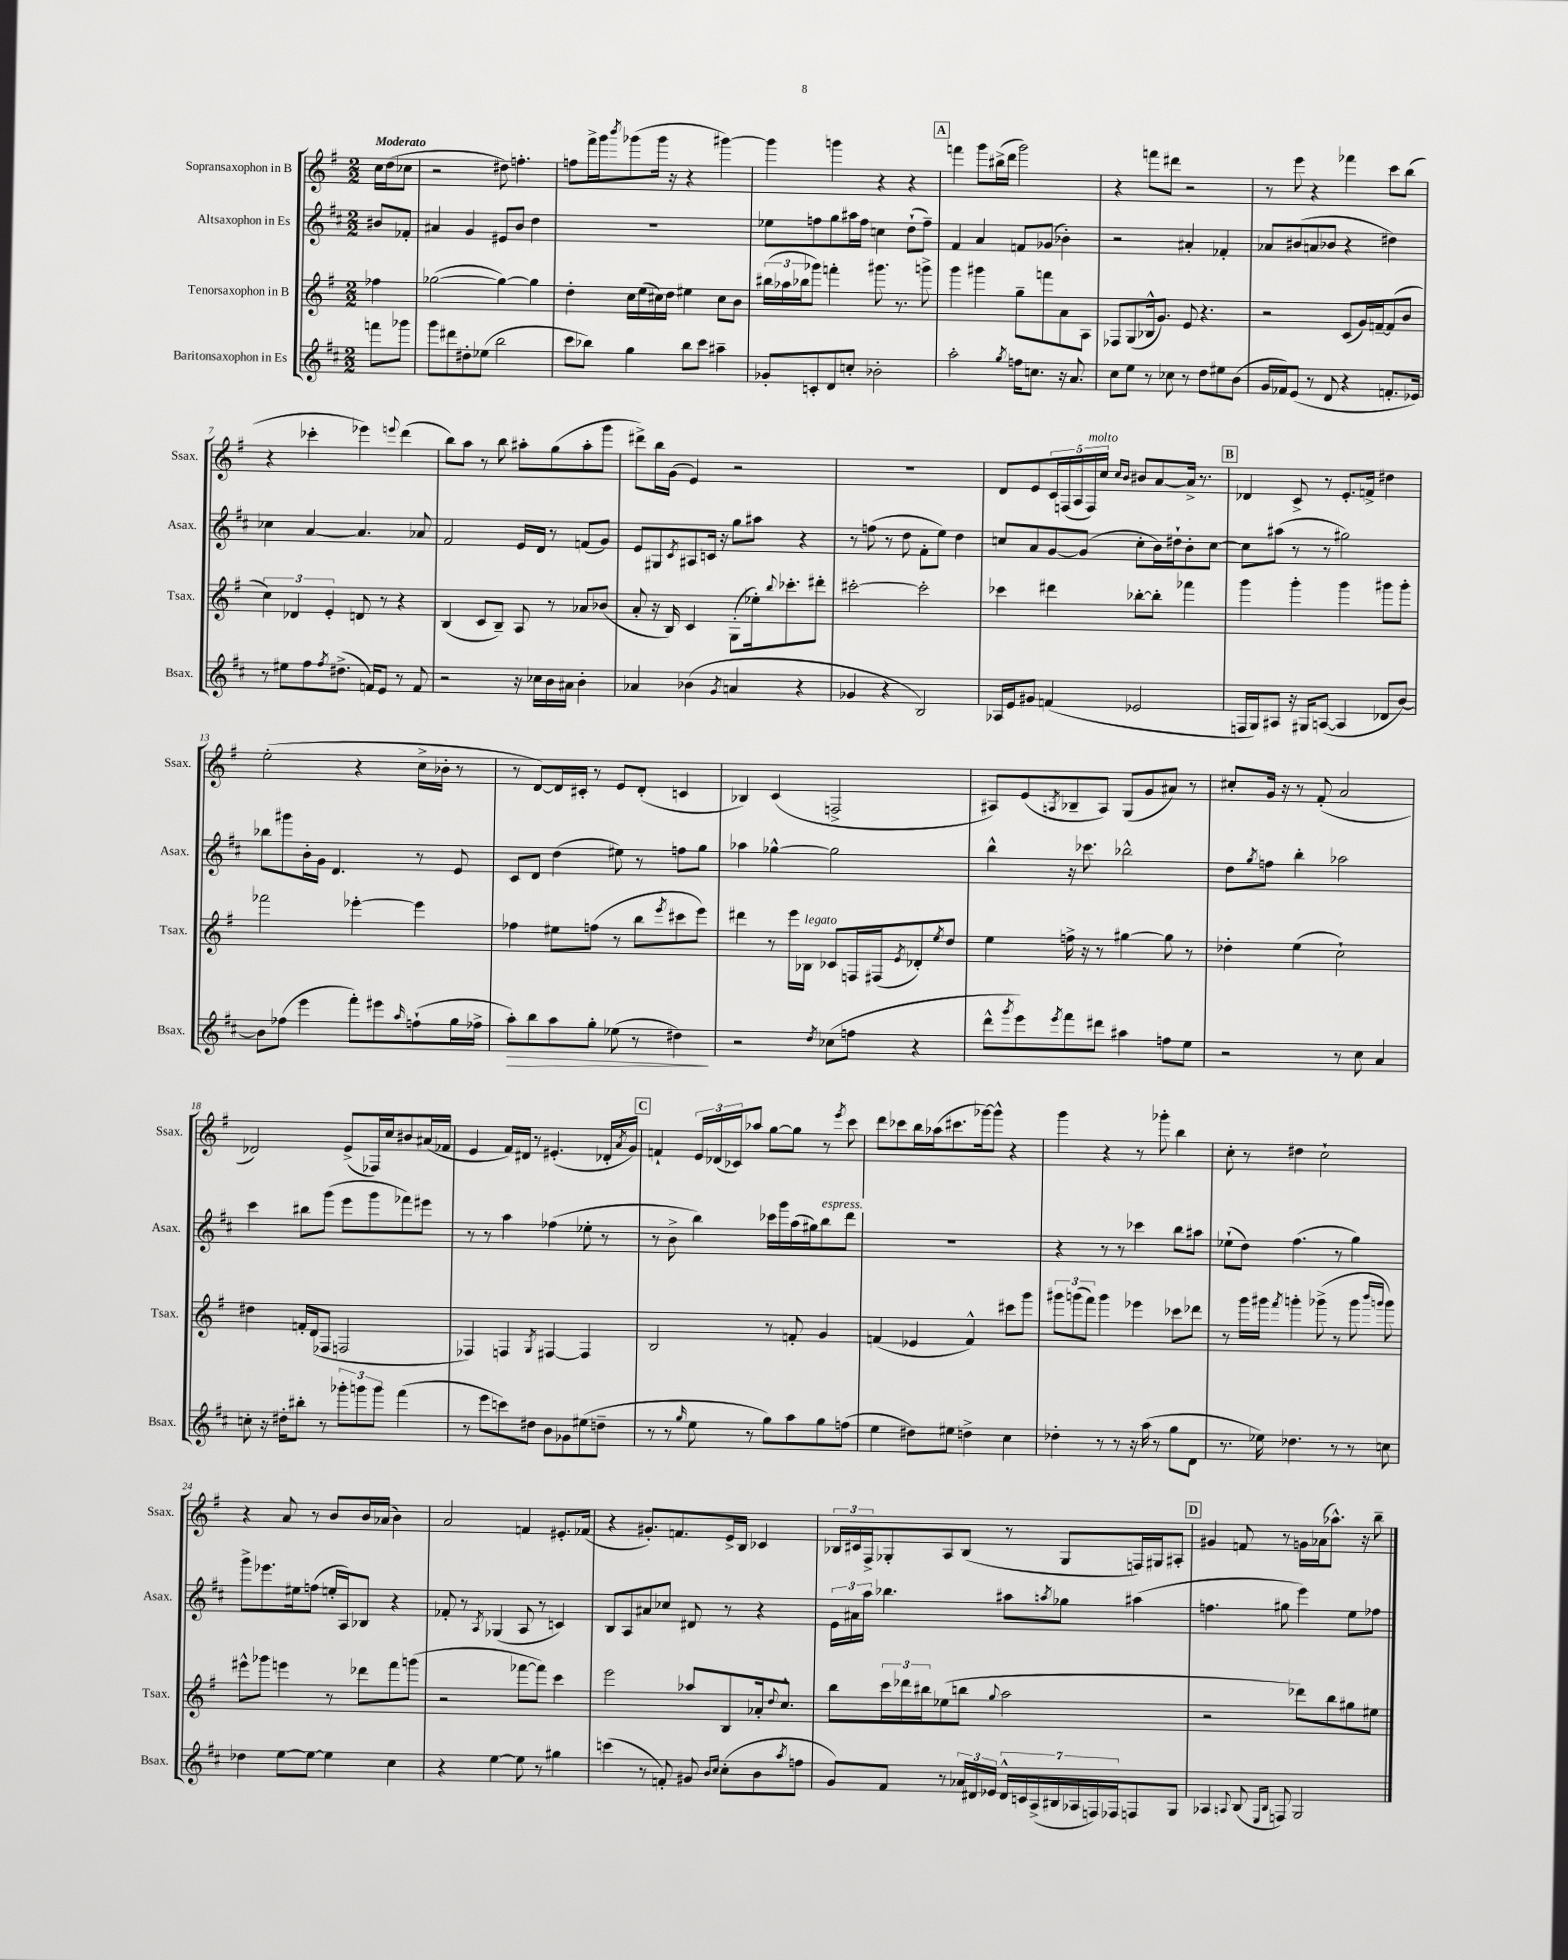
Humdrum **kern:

**kern	**dynam	**kern	**kern	**kern
*part4	*part4	*part3	*part2	*part1
*staff4	*staff4	*staff3	*staff2	*staff1
*I"Baritonsaxophon in Es	*	*I"Tenorsaxophon in B	*I"Altsaxophon in Es	*I"Sopransaxophon in B
*I'Bsax.	*	*I'Tsax.	*I'Asax.	*I'Ssax.
*clefG2	*	*clefG2	*clefG2	*clefG2
*k[f#c#]	*	*k[f#]	*k[f#c#]	*k[f#]
*M2/2	*	*M2/2	*M2/2	*M2/2
=	=	=	=	=
!	!	!	!	!LO:TX:a:B:t=Moderato
8fffn\L	.	4ff-X\	8b#X/L	16cc\LL
.	.	.	.	(16dd\J
8ggg-X\J	.	.	8f-X'/J	8cc-X\J
=1	=1	=1	=1	=1
8ggg\L	.	([2gg-X\	4a#X/	2r
8ddd#X\	.	.	.	.
8dd#X'\	.	.	4g/	.
(8ee-X\J	.	.	.	.
2bb\	.	4gg-\_)	8e#X/L	8dd#X\)
.	.	.	8b/J	4.ffn'\
.	.	4gg-\]	4dd\	.
=2	=2	=2	=2	=2
8ccc#\L	.	4dd'\	1r	8ffn\L
8bb-X\J)	.	.	.	16fff#^\L
.	.	.	.	16ggg\J
.	.	.	.	8qbbb/
4gg\	.	16cc\LL	.	(8ggg-X\
.	.	(16ee\	.	.
.	.	16cc#X\)	.	16ggg-\Jk
.	.	16dd\JJ	.	16r
8bb-\L	.	4ee#X\	.	4r
8ccc#\J	.	.	.	.
4aa#X~\	.	8cc#\L	.	[4ggg#X\)
.	.	8b\J	.	.
=3	=3	=3	=3	=3
8g-X'/L	.	(24bb#X\LL	8ee-X\L	4ggg#\]
.	.	24aa-X\	.	.
.	.	24bb-X\J	.	.
8cn'/	.	8ggg-X\J)	8ffn\	.
8d/	.	4fffn'\	8gg\	4gggn\
8ccn'/J	.	.	16aa#X\L	.
.	.	.	16ff\JJ	.
2b-X'\	.	8.ggg#X\	4ccn\	4r
.	.	8.r	.	.
.	.	.	(8dd`\L	4r
.	.	8gggn^\	8ff~\J)	.
!!LO:REH:place=s1:t=A
=4	=4	=4	=4	=4
2aa'\	.	4ggg\	4f#/	4fffn\
.	.	4ggg#X\	4a/	8ggg\L
.	.	.	.	(16bb#X^\L
.	.	.	.	16ddd\JJ
8qgg/	.	.	.	.
16ffn\KL	.	8gg~\L	8fn/L	2ggg\)
8.ccn\J	.	.	.	.
.	.	8fffn\	(8g-X/J	.
16r	.	8a\	4b-X'\)	.
8.a/	.	.	.	.
.	.	8A\J	.	.
=5	=5	=5	=5	=5
8cc#\L	.	8F-X/L	2r	4r
8ee\J	.	(8G/	.	.
8r	.	16B-X^^/k	.	8fffn\L
.	.	8.g/J)	.	.
8cc-X\	.	.	.	8ddd#X\J
8r	.	8e/	4a#X'/	2r
8dd\L	.	4.r	.	.
8ee#X\	.	.	4f-X'/	.
(8b\J	.	.	.	.
=6	=6	=6	=6	=6
16g/LL	.	2r	8a-X/L	8r
16f-X/J)	.	.	.	.
(8e/J	.	.	(8b#X/	8eee\
8r	.	.	8an/	4r
8d/	.	.	8b-X/J	.
4r	.	(8c/L	4r	4fff-X\
.	.	16g/L)	.	.
.	.	[16fn~/J	.	.
8.fn'/L	.	(8f/]	4dd#X\)	8ccc\L
.	.	8b/J	.	(8bb\J
16e-X/Jk)	.	.	.	.
!!LO:LB:g=z
=7	=7	=7	=7	=7
8r	.	6cc\)	4cc-X\	4r
8ee#X\L	.	.	.	.
.	.	6d-X/	.	.
8ff#\	.	.	[4a/	4ccc-X'\
.	.	6e'/	.	.
8qff#/	.	.	.	.
(8.dd#X^\J	.	.	.	.
.	.	8dn/	4.a/]	4eee-X\)
16fn/KL)	.	.	.	.
8e/J	.	8r	.	.
.	.	.	.	8qqeeen/
8r	.	4r	.	(4ddd\
8f/	.	.	8a-X/	.
=8	=8	=8	=8	=8
2r	.	(4B/	2f#/	8bb\L)
.	.	.	.	8aa\J
.	.	8c/L	.	8r
.	.	8B~/J)	.	8bb\
16r	.	8A/	16e/LL	8aa#X'\L
16cc-X\LL	.	.	16d/JJ	.
16b\	.	8r	8r	(8gg\
16a#X\JJ	.	.	.	.
4b'\	.	8a-X/L	(8fn/L	8aa#'\
.	.	(8b-X/J	8g/J)	8ggg\J
=9	=9	=9	=9	=9
4a-X/	.	8a'/	8e/L	8ddd#X^\L)
.	.	16r	8G#X/	16bb\L
.	.	16B/)	.	(16g\JJ
.	.	.	8qc#/	.
(4b-X\	.	4c/	8A#X/	4e/)
.	.	.	16cn/Jk	.
.	.	.	16r	.
8qg/	.	.	.	.
4an/	.	(8G'\L	8gg\L	2r
.	.	16ee-X'\k)	8aa#X\J	.
.	.	8qqbb/	.	.
.	.	8.ccc-X'\	.	.
4r	.	.	4r	.
.	.	8ddd#X'\J	.	.
=10	=10	=10	=10	=10
4g-X/	.	[2ccc#X'\	8r	1r
.	.	.	(8ffn\	.
4r	.	.	8r	.
.	.	.	8dd\	.
2B/)	.	2ccc#'\]	8f#'\L	.
.	.	.	8ee\J)	.
.	.	.	4dd\	.
=11	=11	=11	=11	=11
16A-X/LL	.	4ccc-X\	8ccn/L	8d/L
16e/J	.	.	.	.
8g#X/J	.	.	8a/	8e/
(4fn/	.	4ddd#X\	[8g/	20c/L
.	.	.	.	(20Fn/
.	.	.	.	20A/
.	.	.	(8g/J]	.
!	!	!	!	!LO:TX:a:i:t=molto
.	.	.	.	20F/)
.	.	.	.	20cc/JJ
.	.	.	.	16qqcc/LL
.	.	.	.	16qqb/JJ
2e-X/	.	[8bb-X'\L	8cc'\L	8b#X/L
.	.	8bb-'\J]	16b\L)	[8a/
.	.	.	16dd#X`\J	.
.	.	4fff-X\	8b'\	16a^/Jk]
.	.	.	.	8.r
.	.	.	[8cc\J	.
!!LO:REH:place=s1:t=B
=12	=12	=12	=12	=12
16Fn/LL	.	4ggg\	8cc\L]	4d-X/
16G/J)	.	.	.	.
8A#X/J	.	.	(8aa#X\J	.
16r	.	4ggg'\	8r	8c^/
16G#X/KL	.	.	.	.
([8An/J	.	.	8r	8r
4A/]	.	4ggg\	2gg#X\)	8.e'/L
.	.	.	.	16fn^/Jk
8d-X/L	.	8ggg#X\L	.	4dd#X\
[8b/J)	.	8ggg#'\J	.	.
!!LO:LB:g=z
=13	=13	=13	=13	=13
8b\L]	.	2fff-X\	8bb-X\L	(2ee'\
(8ff-X\J	.	.	8ggg#X\	.
4eee\	.	.	16b'\L	.
.	.	.	16g\JJ	.
.	.	.	4.d/	.
8fff#'\L)	.	[4eee-X'\	.	4r
8eee#X\	.	.	.	.
16qqaa/	.	.	.	.
(8ffn`\	.	4eee-\]	8r	16cc^\LL
.	.	.	.	16b-X'\JJ
16gg\L	.	.	8e/	8r
16ff-X^\JJ	.	.	.	.
=14	=14	=14	=14	=14
!	!LO:HP:b	!	!	!
8aa'\L)	>	4ff-X\	8c#/L	8r
8bb\	.	.	8d/J	[8d/L)
8aa\	.	8ee#X\L	(4dd\	16d/L]
.	.	.	.	16c#X'/JJ
8gg'\J	.	(8ffn\J	.	8r
(8ee-X\	.	8r	8ee#X\)	8e/L
8r	.	8bb\L	8r	(8d'/J
.	.	8qeee/	.	.
4dd#X\)	.	8ccc#X\	8ffn\L	4cn/
.	.	8eee\J)	8gg\J	.
.	]	.	.	.
=15	=15	=15	=15	=15
2r	.	4ddd#X\	4aa-X\	4B-X/)
.	.	8r	[4gg-X^^\	(4c/
.	.	16eee\LL	.	.
!	!	!LO:TX:a:i:t=legato	!	!
.	.	16B-X\JJ	.	.
8qdd/	.	.	.	.
(8cc-X\L	.	8c-X/L	2gg-\]	2Fn^/
8ffn\J	.	16Fn/L	.	.
.	.	(16F#X/J	.	.
.	.	8qe/	.	.
4r	.	8d-X'/)	.	.
.	.	8qee/	.	.
.	.	8dd/J	.	.
=16	=16	=16	=16	=16
8ddd^^\L	.	4ee\	4bb^^\	8A#X/L)
8qggg/	.	.	.	.
8eee\)	.	.	.	(8e/
8qeee/	.	.	.	8qAn/
8fff#\	.	16ffn^\	16r	8B-X~/
.	.	16r	8.ccc-X\	.
8ddd#X\J	.	8r	.	8A/J)
4aa#X\	.	[4gg#X\	2bb-X^^\	(8G/L
.	.	.	.	8g/
8ffn\L	.	8gg#\]	.	8a#X/J)
8ee\J	.	8r	.	8r
=17	=17	=17	=17	=17
2r	.	4dd-X'\	8dd\L	8cc#X'/L
.	.	.	8qgg/	.
.	.	.	8ffn\J	16g/Jk
.	.	.	.	16r
.	.	(4ee\	4bb'\	8r
.	.	.	.	(8f#'/
8r	.	2cc`\)	2aa-X\	2a/
8cc#\	.	.	.	.
4a/	.	.	.	.
!!LO:LB:g=z
=18	=18	=18	=18	=18
8ccn'\	.	4dd#X\	4ccc#\	2d-X/)
16r	.	.	.	.
16dd#X'\KL	.	.	.	.
8bb#X'\J	.	16fn'/LL	8bb#X\L	.
.	.	(16d/J	.	.
8r	.	8F-X/J	(8ggg\J	.
12ggg-X'\L	.	2Fn/	8eee\L	(8e^/L
12gggn\	.	.	.	.
.	.	.	8ggg\	16F-X/L)
12ggg\J	.	.	.	.
.	.	.	.	16cc/J
(4fff#\	.	.	8fff-X\)	8b#X/
.	.	.	8eee#X\J	(16a#X/L
.	.	.	.	16f-X/JJ
=19	=19	=19	=19	=19
8r	.	4F-X/)	8r	4e/
8eee\L	.	.	8r	.
8cccn\)	.	4Fn/	4aa\	16f#/LL)
.	.	.	.	16d#X/JJ
8dd#X\J	.	.	.	8r
.	.	8qG/	.	.
8b\L	.	[4F#X/	(4ff-X\	(4.e#X'/
8g-X\	.	.	.	.
(8ee#X\	.	4F#/]	8ee-X'\	.
8ddn~\J	.	.	8r	16d-X'/LL
.	.	.	.	8qa/
.	.	.	.	16g/JJ)
!!LO:REH:place=s1:t=C
=20	=20	=20	=20	=20
8r	.	2B/	8r	4fn`/
8r	.	.	8b^\	.
16qqgg/	.	.	.	.
8ee\	.	.	4bb\)	24e/LL
.	.	.	.	(24d-X/
.	.	.	.	24c-X/J)
8r	.	.	.	8aa-X/J
8gg\L)	.	8r	16ccc-X\LL	[8gg\L
.	.	.	16ggg\	.
8aa\	.	8fn'/	(16aa\	8gg\J]
.	.	.	16gg#X\J)	.
!	!	!	!LO:TX:a:i:t=espress.	!
8gg\	.	4g/	8bb\	8r
.	.	.	.	8qeee/
(8ffn\J	.	.	8ddd\J	8ccc\
=21	=21	=21	=21	=21
4ee\	.	(4fn/	1r	8ddd\L
.	.	.	.	8ccc-X\
8dd#X\L)	.	4e-X/	.	16bb\L
.	.	.	.	(16aa-X\J
8ee#X\J	.	.	.	8.ccc#X\
4ddn^\	.	4f^^/)	.	.
.	.	.	.	[16ggg-X\k)
.	.	.	.	8ggg-^^\J]
4cc#\	.	8ccc#X\L	.	4r
.	.	8ggg\J	.	.
=22	=22	=22	=22	=22
4dd-X'\	.	12ggg#X\L	4r	4ggg\
.	.	(12gggn\	.	.
.	.	12fff#\J)	.	.
8r	.	4ggg\	8r	4r
8r	.	.	8r	.
16r	.	4eee-X\	4ccc-X\	8r
(16aa\	.	.	.	.
8r	.	.	.	8ggg-X'\
8gg\L	.	8ccc-X\L	8bb\L	4bb\
8d\J	.	8ddd-X\J	8aa#X\J	.
=23	=23	=23	=23	=23
8.r	.	8r	(8ee-X`\L	8cc'\
.	.	16ggg\LL	8dd\J)	8r
16ee-X\)	.	16ggg#X\JJ	.	.
.	.	8qfff#/	.	.
4.dd-X\	.	4gggn'\	(4.ff#\	4dd#X\
.	.	(8ggg-X^\	.	2cc`\
8r	.	8r	8r	.
8r	.	8ggg-\	4gg\)	.
.	.	16qqbbb/LL	.	.
.	.	16qqgggn/JJ	.	.
8ccn\	.	8ggg\)	.	.
!!LO:LB:g=z
=24	=24	=24	=24	=24
4dd-X\	.	8eee#X^^\L	8ggg^\L	4r
.	.	8ggg-X\J	8.eee-X\	.
[8ee\L	.	4eeen\	.	8a/
.	.	.	16ee#X\k	.
8ee\J_	.	.	(8ffn\J	8r
4ee\]	.	8r	16een'/LL	8b/L
.	.	.	16A/J)	.
.	.	8ddd-X\L	8B-X/J	16b/L
.	.	.	.	(16a-X/JJ
4cc#\	.	8fff#\	4r	4b\)
.	.	(8gggn\J	.	.
=25	=25	=25	=25	=25
4r	.	2r	8f-X'/	2a/
.	.	.	8r	.
.	.	.	8qA/	.
[4ee\	.	.	(4G-X/	.
8ee\]	.	[8fff-X\L	8A/	4fn/
8r	.	8fff-\J])	8r	.
4gg#X\	.	4ccc\	4cn/)	8.e#X'/L
.	.	.	.	(16f-X/Jk
=26	=26	=26	=26	=26
(4cccn\	.	2eee\	8B/L	4r
.	.	.	8A/	.
8r	.	.	8a#X/	8.g#X'/L)
8fn'/)	.	.	8cc-X/J	.
.	.	.	.	8.fn/
8g#X/	.	8aa-X/L	8d#X/	.
16qqb/LL	.	.	.	.
16qqcc#/JJ	.	.	.	.
(8cc#'\L	.	8B/	8r	16e^/L
.	.	.	.	16B/JJ
8b\	.	16a-X'/k	4r	4c-X/
.	.	8qqdd/	.	.
.	.	8.cc^^/J	.	.
8qaa/	.	.	.	.
8ffn\J	.	.	.	.
=27	=27	=27	=27	=27
8g/L)	.	8bb\L	24e\LL	24B-X/LL
.	.	.	24a#X\	24c#X/
.	.	.	24aa\JJ	24F#^/J
8f#/J	.	24ccc\L	4.bb-X\	8G-X'/
.	.	24ddd-X\	.	.
.	.	24bb#X\J	.	.
8r	.	(8ee-X\	.	8A/
24a-X/LL	.	8bbn\J	.	(8B-/J
24d#X/	.	.	.	.
24e-X/JJ	.	.	.	.
.	.	8qqgg/	.	.
28d#^^/LL	.	2aa\	8aa#X\L	8r
28cn/	.	.	.	.
(28A^/	.	.	.	.
28B#X/	.	.	.	.
.	.	.	8qaan/	.
.	.	.	8gg-X\J	8G-/L
28A-X/	.	.	.	.
28Fn/)	.	.	.	.
28F-X/J	.	.	.	.
8Fn/	.	.	(4aa#X\	16Fn/L)
.	.	.	.	16G#X/J
8G/J	.	.	.	8A#X'/J
!!LO:REH:place=s1:t=D
=28	=28	=28	=28	=28
4A-X/	.	2r	4.ffn\	4g#X/
8qqAn/	.	.	.	.
(8B/	.	.	.	8fn/
16qqE/LL	.	.	.	.
16qqB/JJ	.	.	.	.
8Fn/)	.	.	8gg#X\	8r
2G/	.	8ddd-X\L)	4eee\)	16gn\LL
.	.	.	.	(16a-X\J
.	.	8bb\	.	8.aa-X^^\J)
.	.	8gg#X\	8ee\L	.
.	.	.	.	16r
.	.	8ee#X\J	8ff-X\J	8bb~\
==	==	==	==	==
*-	*-	*-	*-	*-
